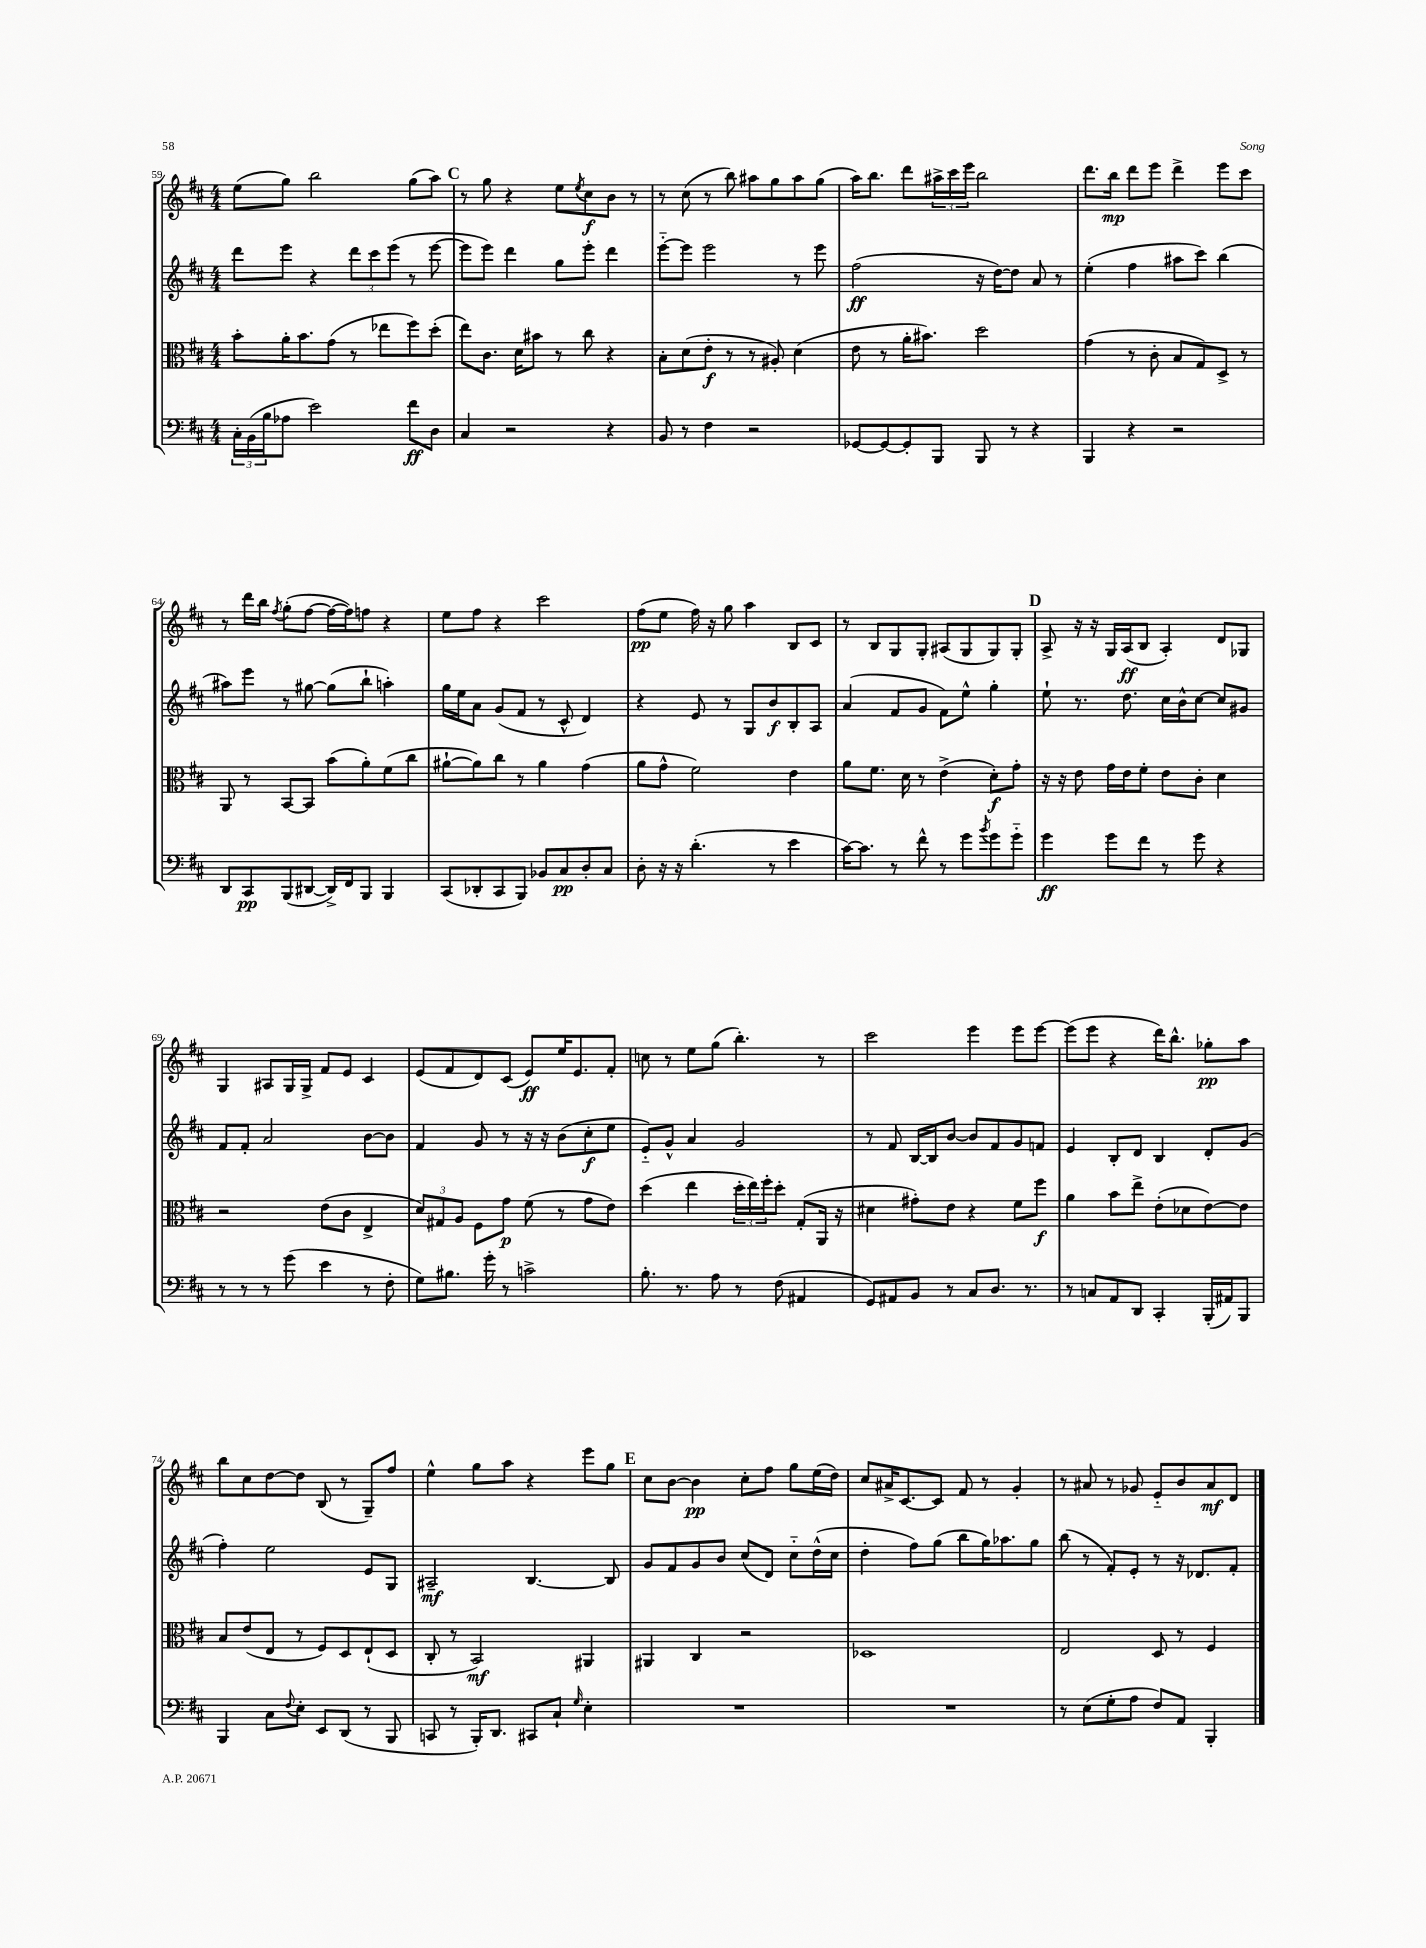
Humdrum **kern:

**kern	**dynam	**kern	**dynam	**kern	**dynam	**kern	**dynam
*part4	*part4	*part3	*part3	*part2	*part2	*part1	*part1
*staff4	*staff4	*staff3	*staff3	*staff2	*staff2	*staff1	*staff1
*clefF4	*	*clefC3	*	*clefG2	*	*clefG2	*
*k[f#c#]	*	*k[f#c#]	*	*k[f#c#]	*	*k[f#c#]	*
*M4/4	*	*M4/4	*	*M4/4	*	*M4/4	*
=59	=59	=59	=59	=59	=59	=59	=59
24C#'\LL	.	8b'\L	.	8ddd\L	.	(8ee\L	.
(24BB\	.	.	.	.	.	.	.
24B\J	.	.	.	.	.	.	.
8A-X\J	.	16a'\K	.	8eee\J	.	8gg\J)	.
.	.	8.b\	.	.	.	.	.
2e\)	.	.	.	4r	.	2bb\	.
.	.	(8g\J	.	.	.	.	.
.	.	8r	.	12ddd\L	.	.	.
.	.	.	.	12ccc#\	.	.	.
.	.	8ee-X\L	.	.	.	.	.
.	.	.	.	(12eee\J	.	.	.
8f#\L	ff	8ff#\)	.	8r	.	(8gg\L	.
8D\J	.	(8dd'\J	.	[8eee\	.	8aa\J)	.
!!LO:REH:place=s1:t=C
=60	=60	=60	=60	=60	=60	=60	=60
4C#/	.	8ee\L)	.	8eee\L]	.	8r	.
.	.	8.c#\J	.	8eee\J)	.	8gg\	.
2r	.	.	.	4ddd\	.	4r	.
.	.	16d\KL	.	.	.	.	.
.	.	8b#X\J	.	.	.	.	.
.	.	8r	.	8gg\L	.	8ee\L	.
.	.	.	.	.	.	8qee/	.
.	.	8cc#\	.	8eee'\J	.	8cc#\	f
4r	.	4r	.	4ddd\	.	8b\J	.
.	.	.	.	.	.	8r	.
=61	=61	=61	=61	=61	=61	=61	=61
8BB/	.	8B'\L	.	[8eee\L	.	8r	.
8r	.	(8d\	.	8eee\J]	.	(8cc#\	.
4F#\	.	8e'\J	f	2eee\	.	8r	.
.	.	8r	.	.	.	8bb\)	.
2r	.	8r	.	.	.	8aa#X\L	.
.	.	8A#X'/)	.	.	.	8gg\	.
.	.	(4d\	.	8r	.	8aa#\	.
.	.	.	.	8eee\	.	(8gg\J	.
=62	=62	=62	=62	=62	=62	=62	=62
[8GG-X/L	.	8e\	.	(2ff#\	ff	16aa\KL)	.
.	.	.	.	.	.	8.bb\J	.
8GG-/_	.	8r	.	.	.	.	.
8GG-'/]	.	16a'\KL	.	.	.	8ddd\L	.
.	.	8.b#X\J)	.	.	.	.	.
8BBB/J	.	.	.	.	.	24aa#X^\L	.
.	.	.	.	.	.	24ccc#\	.
.	.	.	.	.	.	24eee\JJ	.
8BBB/	.	2dd\	.	16r	.	2bb\	.
.	.	.	.	[16dd\KL)	.	.	.
8r	.	.	.	8dd\J]	.	.	.
4r	.	.	.	8a/	.	.	.
.	.	.	.	8r	.	.	.
=63	=63	=63	=63	=63	=63	=63	=63
4BBB/	.	(4g\	.	(4ee'\	.	8.ddd\L	.
.	.	.	.	.	.	16bb\Jk	mp
4r	.	8r	.	4ff#\	.	8ddd\L	.
.	.	8c#'\	.	.	.	8eee\J	.
2r	.	8B/L	.	8aa#X\L	.	4ddd^\	.
.	.	8G/)	.	8ccc#\J)	.	.	.
.	.	8D^/J	.	(4bb\	.	8eee\L	.
.	.	8r	.	.	.	8ccc#\J	.
!!LO:LB:g=z
=64	=64	=64	=64	=64	=64	=64	=64
8DD/L	.	8AA/	.	8aa#X\L)	.	8r	.
8CC#/	pp	8r	.	8eee\J	.	16ddd\LL	.
.	.	.	.	.	.	16bb\JJ	.
.	.	.	.	.	.	8qff#/	.
(8BBB/	.	[8BB/L	.	8r	.	(8gg'\L	.
[8DD#X/J	.	8BB/J]	.	[8gg#X\	.	[8ff#\J	.
16DD#^/LL])	.	(8b\L	.	(8gg#\L]	.	16ff#\LL_	.
16FF#/J	.	.	.	.	.	16ff#\J])	.
8BBB/J	.	8a'\)	.	8bb`\J	.	8ffn\J	.
4BBB/	.	(8f#\	.	4aan'\)	.	4r	.
.	.	8cc#\J	.	.	.	.	.
=65	=65	=65	=65	=65	=65	=65	=65
(8CC#/L	.	[8a#X`\L	.	16gg\LL	.	8ee\L	.
.	.	.	.	16ee\J	.	.	.
8DD-X'/	.	8a#\])	.	8a\J	.	8ff#\J	.
8CC#/	.	8cc#\J	.	(8g/L	.	4r	.
8BBB/J)	.	8r	.	8f#/J	.	.	.
8BB-X/L	.	4a#\	.	8r	.	2ccc#\	.
8C#/	pp	.	.	8c#^^/	.	.	.
8D'/	.	(4g\	.	4d/)	.	.	.
8C#/J	.	.	.	.	.	.	.
=66	=66	=66	=66	=66	=66	=66	=66
8D'\	.	8a\L	.	4r	.	(8ff#\L	pp
16r	.	8g^^\J	.	.	.	8ee\J	.
16r	.	.	.	.	.	.	.
(4.d'\	.	2f#\)	.	8e/	.	16ff#\)	.
.	.	.	.	.	.	16r	.
.	.	.	.	8r	.	8gg\	.
.	.	.	.	8G/L	.	4aa\	.
8r	.	.	.	8b/	f	.	.
4e\	.	4e\	.	8B'/	.	8B/L	.
.	.	.	.	8A/J	.	8c#/J	.
=67	=67	=67	=67	=67	=67	=67	=67
[16c#\KL)	.	8a\L	.	(4a/	.	8r	.
8.c#\J]	.	.	.	.	.	.	.
.	.	8.f#\J	.	.	.	8B/L	.
8r	.	.	.	8f#/L	.	8G/	.
.	.	16d\	.	.	.	.	.
8f#^^\	.	8r	.	8g/J	.	8G'/J	.
8r	.	(4e^\	.	8f#\L)	.	(8A#X/L	.
8g\L	.	.	.	8ee^^\J	.	8G/	.
8qb/	.	.	.	.	.	.	.
8g\	.	8d'\L)	f	4gg'\	.	8G/)	.
8g\J	.	8g'\J	.	.	.	8G'/J	.
!!LO:REH:place=s1:t=D
=68	=68	=68	=68	=68	=68	=68	=68
4g\	ff	16r	.	8ee`\	.	8A^/	.
.	.	16r	.	.	.	.	.
.	.	8e\	.	8.r	.	16r	.
.	.	.	.	.	.	16r	.
8g\L	.	16g\LL	.	.	.	16G/LL	.
.	.	16e\J	.	8.dd\	.	(16A/J	ff
8f#\J	.	8f#'\J	.	.	.	8B/J	.
8r	.	8e\L	.	16cc#\LL	.	4A'/)	.
.	.	.	.	16b^^\J	.	.	.
8g\	.	8c#'\J	.	[8cc#\J	.	.	.
4r	.	4d\	.	8cc#/L]	.	8d/L	.
.	.	.	.	8g#X/J	.	8G-X/J	.
!!LO:LB:g=z
=69	=69	=69	=69	=69	=69	=69	=69
8r	.	2r	.	8f#/L	.	4G/	.
8r	.	.	.	8f#'/J	.	.	.
8r	.	.	.	2a/	.	8A#X/L	.
(8g\	.	.	.	.	.	16G/L	.
.	.	.	.	.	.	16G^/JJ	.
4e\	.	(8e\L	.	.	.	8f#/L	.
.	.	8c#\J	.	.	.	8e/J	.
8r	.	4E^/	.	[8b\L	.	4c#/	.
8F#'\	.	.	.	8b\J]	.	.	.
=70	=70	=70	=70	=70	=70	=70	=70
8G\L)	.	12d/L)	.	4f#/	.	(8e/L	.
.	.	12G#X/	.	.	.	.	.
8.B#X\J	.	.	.	.	.	8f#/	.
.	.	12A/J	.	.	.	.	.
.	.	8F#\L	.	8g/	.	8d/)	.
16g'\	.	.	.	.	.	.	.
8r	.	8g\J	p	8r	.	(8c#/J	.
2cn^\	.	(8f#\	.	16r	.	8e/L)	ff
.	.	.	.	16r	.	.	.
.	.	8r	.	(8b\L	.	16ee/K	.
.	.	.	.	.	.	8.e/	.
.	.	8g\L	.	8cc#'\	f	.	.
.	.	8e\J)	.	8ee\J	.	8f#'/J	.
=71	=71	=71	=71	=71	=71	=71	=71
8.B'\	.	(4dd\	.	8e/L)	.	8ccn\	.
.	.	.	.	8g^^/J	.	8r	.
8.r	.	.	.	.	.	.	.
.	.	4ee\	.	4a/	.	8ee\L	.
8A\	.	.	.	.	.	(8gg\J	.
8r	.	24dd'\LL	.	2g/	.	4.bb'\)	.
.	.	24ee\)	.	.	.	.	.
.	.	24ff#'\J	.	.	.	.	.
(8F#\	.	8dd'\J	.	.	.	.	.
4AA#X/	.	(8G'/L	.	.	.	.	.
.	.	16AA/Jk	.	.	.	8r	.
.	.	16r	.	.	.	.	.
=72	=72	=72	=72	=72	=72	=72	=72
8GG/L)	.	4d#X\	.	8r	.	2ccc#\	.
8AA#X/	.	.	.	8f#/	.	.	.
8BB/J	.	8g#X'\L)	.	[16B/LL	.	.	.
.	.	.	.	16B/J]	.	.	.
8r	.	8e\J	.	[8b/J	.	.	.
8C#/L	.	4r	.	8b/L]	.	4eee\	.
8.D/J	.	.	.	8f#/	.	.	.
.	.	8f#\L	.	8g/	.	8eee\L	.
8.r	.	.	.	.	.	.	.
.	.	8ff#\J	f	8fn/J	.	[8eee\J	.
=73	=73	=73	=73	=73	=73	=73	=73
8r	.	4a\	.	4e/	.	(8eee\L]	.
8Cn/L	.	.	.	.	.	8eee\J	.
8AA/	.	8b\L	.	8B'/L	.	4r	.
8DD/J	.	8ee^\J	.	8d/J	.	.	.
4CC#'/	.	(8e'\L	.	4B/	.	16ddd\KL)	.
.	.	.	.	.	.	8.bb^^\J	.
.	.	8d-X\	.	.	.	.	.
(16BBB'/LL	.	[8e\)	.	8d'/L	.	8gg-X'\L	pp
16AA#X/J)	.	.	.	.	.	.	.
8BBB/J	.	8e\J]	.	(8g/J	.	8aa\J	.
!!LO:LB:g=z
=74	=74	=74	=74	=74	=74	=74	=74
4BBB/	.	8B/L	.	4ff#'\)	.	8bb\L	.
.	.	(8e/	.	.	.	8cc#\	.
8C#\L	.	8E/J	.	2ee\	.	[8dd\	.
8qqF#/	.	.	.	.	.	.	.
8E'\J	.	8r	.	.	.	8dd\J]	.
8EE/L	.	8F#/L)	.	.	.	(8B/	.
(8DD/J	.	8D/	.	.	.	8r	.
8r	.	(8E`/	.	8e/L	.	8G~/L)	.
8BBB/	.	8D/J	.	8G/J	.	8ff#/J	.
=75	=75	=75	=75	=75	=75	=75	=75
8CCn/	.	8C#'/	.	2A#X~/	mf	4ee^^\	.
8r	.	8r	.	.	.	.	.
16BBB'/KL)	.	2BB/)	mf	.	.	8gg\L	.
8.DD/J	.	.	.	.	.	.	.
.	.	.	.	.	.	8aa\J	.
8CC#X/L	.	.	.	[4.B/	.	4r	.
8C#`/J	.	.	.	.	.	.	.
16qqG/	.	.	.	.	.	.	.
4E'\	.	4AA#X/	.	.	.	8eee\L	.
.	.	.	.	8B/]	.	8gg\J	.
!!LO:REH:place=s1:t=E
=76	=76	=76	=76	=76	=76	=76	=76
1r	.	4AA#X/	.	8g/L	.	8cc#\L	.
.	.	.	.	8f#/	.	[8b\J	.
.	.	4C#/	.	8g/	.	4b\]	pp
.	.	.	.	8b/J	.	.	.
.	.	2r	.	(8cc#/L	.	8cc#'\L	.
.	.	.	.	8d/J)	.	8ff#\J	.
.	.	.	.	8cc#\L	.	8gg\L	.
.	.	.	.	(16dd^^\L	.	(16ee\L	.
.	.	.	.	16cc#\JJ	.	16dd\JJ)	.
=77	=77	=77	=77	=77	=77	=77	=77
1r	.	1D-X	.	4dd'\	.	8cc#/L	.
.	.	.	.	.	.	16a#X^/K	.
.	.	.	.	.	.	[8.c#/	.
.	.	.	.	8ff#\L)	.	.	.
.	.	.	.	(8gg\J	.	8c#/J]	.
.	.	.	.	8bb\L	.	8f#/	.
.	.	.	.	16gg\K)	.	8r	.
.	.	.	.	8.aa-X\	.	.	.
.	.	.	.	.	.	4g'/	.
.	.	.	.	8gg\J	.	.	.
=78	=78	=78	=78	=78	=78	=78	=78
8r	.	2E/	.	(8bb\	.	8r	.
(8E\L	.	.	.	8r	.	8a#X/	.
8G'\	.	.	.	8f#'/L)	.	8r	.
8A\J	.	.	.	8e'/J	.	8g-X/	.
8F#/L)	.	8D/	.	8r	.	8e/L	.
8AA/J	.	8r	.	16r	.	8b/	.
.	.	.	.	8.d-X/L	.	.	.
4BBB'/	.	4F#/	.	.	.	8a#/	mf
.	.	.	.	8f#'/J	.	8d/J	.
==	==	==	==	==	==	==	==
*-	*-	*-	*-	*-	*-	*-	*-
